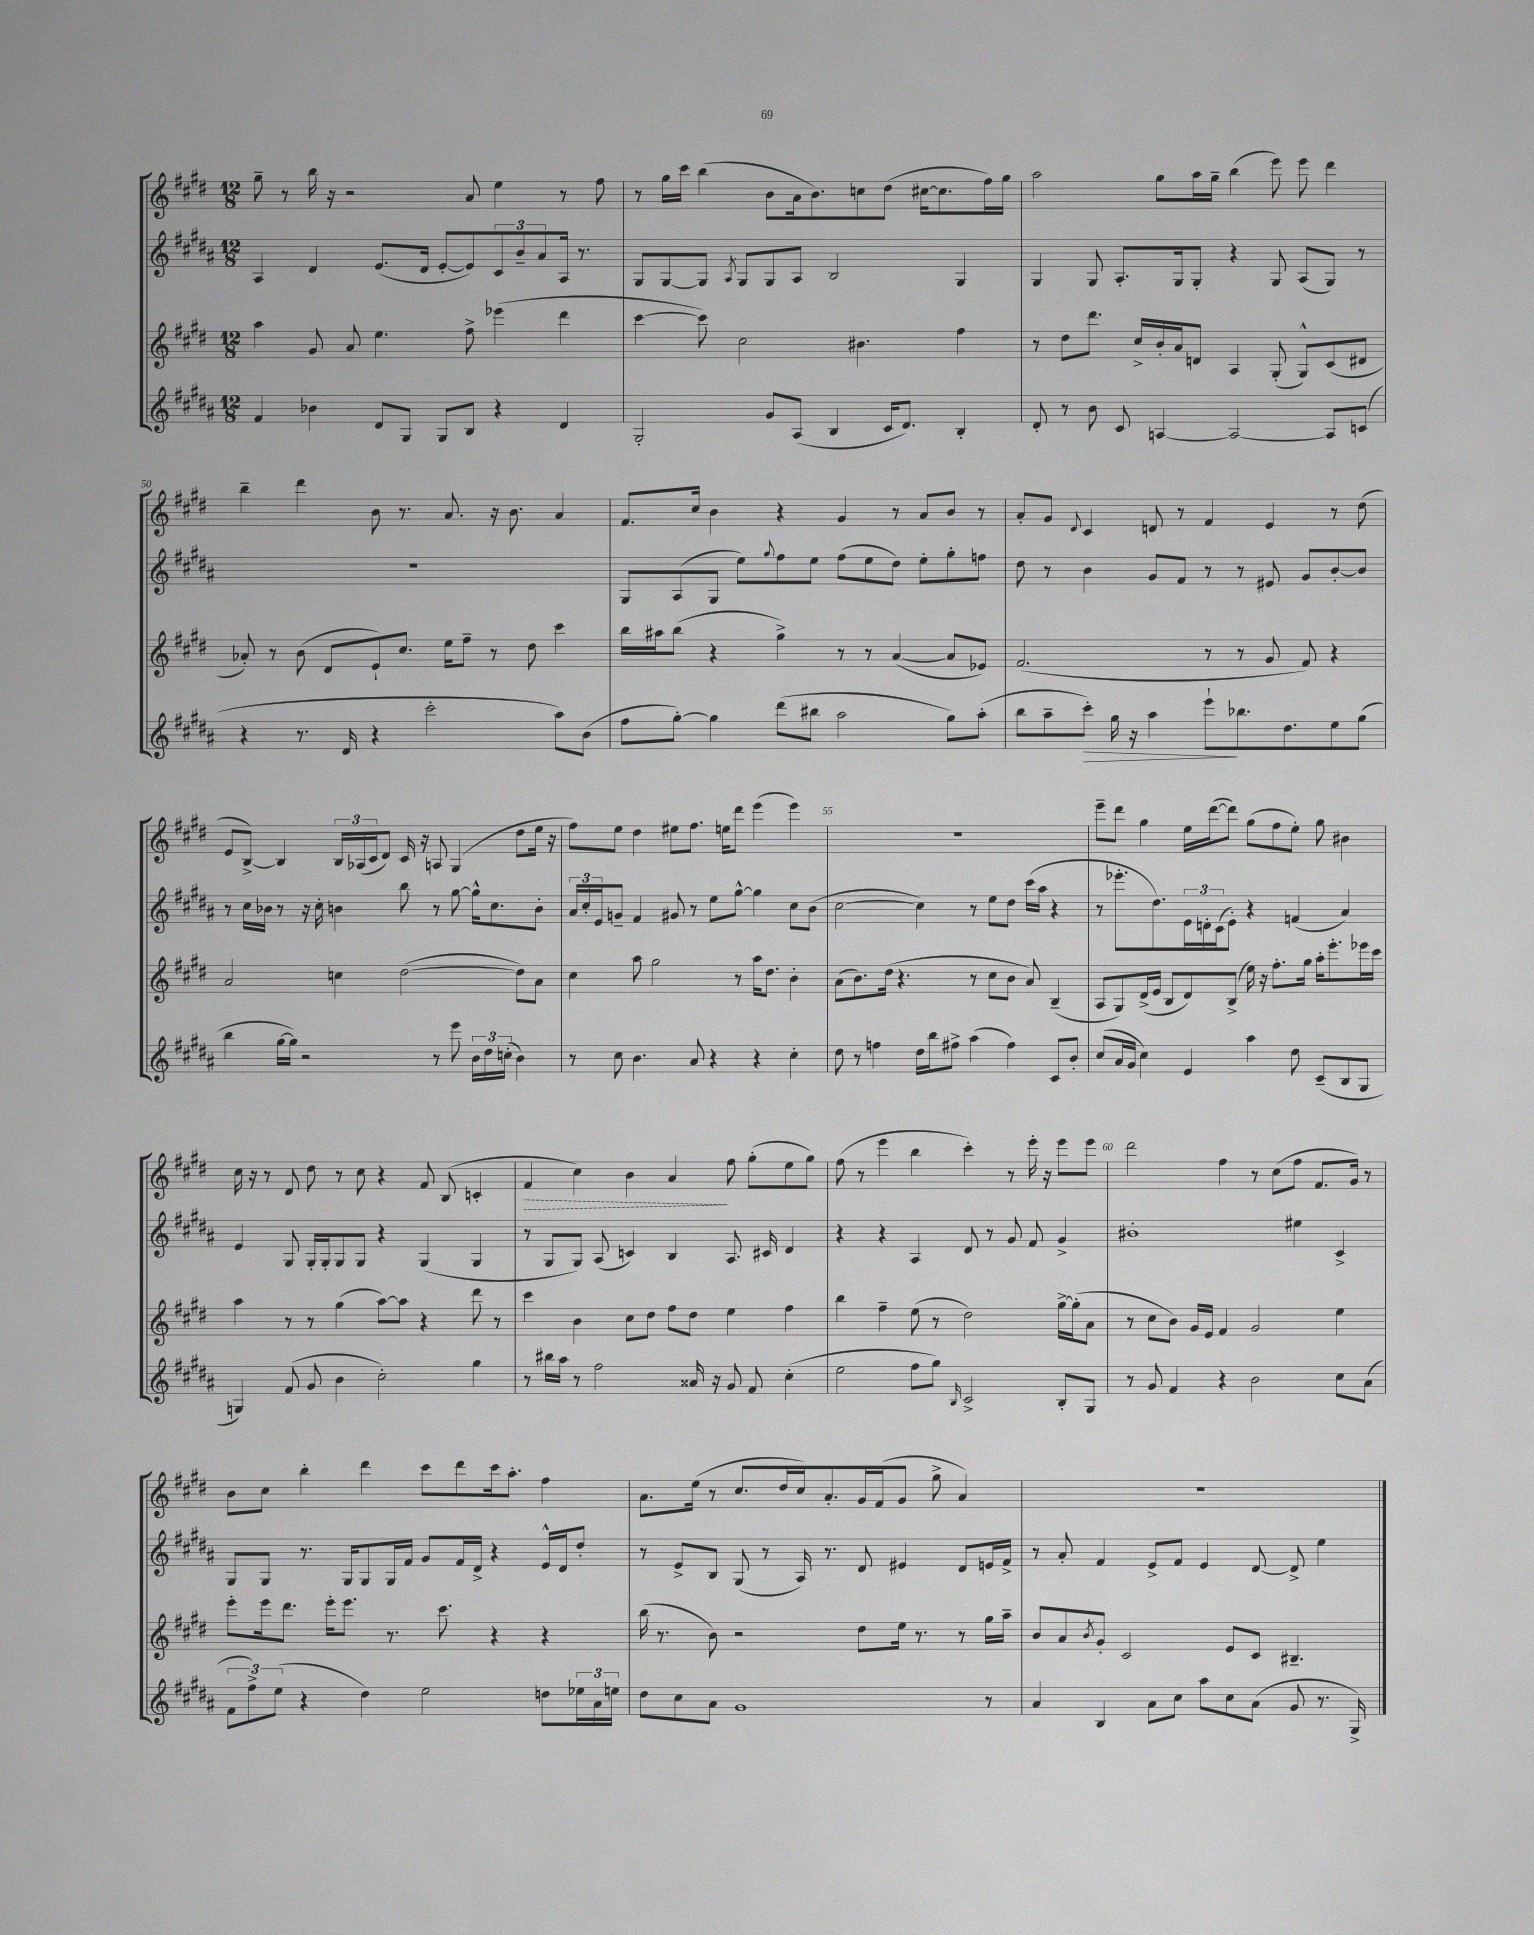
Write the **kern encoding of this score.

**kern	**kern	**kern	**kern
*staff4	*staff3	*staff2	*staff1
*clefG2	*clefG2	*clefG2	*clefG2
*k[f#c#g#d#a#]	*k[f#c#g#d#]	*k[f#c#g#d#a#]	*k[f#c#g#d#]
*M12/8	*M12/8	*M12/8	*M12/8
4f#	4aa	4A#	8gg#~
.	.	.	8r
4b-	8g#	4d#	16bb
.	.	.	16r
.	8a	.	2r
8d#	4.ee	(8.e	.
8G#	.	.	.
.	.	16d#	.
8G#	.	[8e'	.
8B	8ff#^	8e])	8a
4r	(4eee-	12c#	4ee
.	.	12b~	.
.	.	12a#	.
4d#	4ddd#	16A#	8r
.	.	8.r	.
.	.	.	8ff#
=	=	=	=
2G#'	[4ccc#	8G#	8r
.	.	[8G#	16gg#
.	.	.	16ccc#
.	8ccc#])	8G#]	(4bb
.	.	8qA#	.
.	2cc#	8G#	.
8g#	.	8G#	8b
(8A#	.	8A#	16a
.	.	.	8.b)
4B	.	2B	.
.	4.b#	.	8cc
16c#	.	.	(8dd#
8.d#)	.	.	.
.	.	.	[16cc#
.	.	.	8.cc#]
4B'	4ff#	4G#	.
.	.	.	16ff#)
.	.	.	16gg#
=	=	=	=
8d#'	8r	4G#	2aa
8r	8dd#	.	.
8b	8.ddd#	8G#	.
8c#	.	8.A#'	.
.	16cc#^	.	.
[4A	16b'	.	8gg#
.	16a	16G#	.
.	8d	8G#'	16aa
.	.	.	16gg#~
2A_	4A	4r	(4bb
.	(8G#'	8G#	8eee)
.	8G#^^)	(8A#	8eee
8A]	(8c#	8G#)	4ddd#
(8c	8d#	8r	.
=	=	=	=
4r	8a-')	1.r	4bb~
.	8r	.	.
8.r	(8b	.	4ddd#
.	8d#	.	.
16d#	.	.	.
4r	8e`)	.	8b
.	8.cc#	.	8.r
2ccc#'	.	.	.
.	16ee	.	8.a
.	8ff#~	.	.
.	8r	.	16r
.	.	.	8.b
.	8dd#	.	.
8aa#)	4ccc#	.	4a
(8b	.	.	.
=	=	=	=
8ff#	16bb	8G#	8.f#
.	16aa#	.	.
[8gg#')	(8bb	(8A#	.
.	.	.	16cc#
4gg#]	4r	8G#	4b
.	.	8ee)	.
.	.	8qqgg#	.
(8ddd#	4gg#^)	8ff#	4r
8bb#	.	8ee	.
2aa#	8r	(8ff#	4g#
.	8r	8ee	.
.	([4a	8dd#)	8r
.	.	8ee'	8a
8gg#)	8a]	8gg#'	8b
(8aa#'	8e-)	8ff	8r
=	=	=	=
8bb	(2.f#	8dd#	8a'
8aa#~	.	8r	8g#
.	.	.	8qqd#
8ccc#')	.	4b	4c#
16gg#	.	.	.
16r	.	.	.
4aa#	.	8g#	8d
.	.	8f#	8r
8eee`	8r	8r	4f#
8.bb-	8r	8r	.
.	8g#	8e#	4e
8.dd#	.	.	.
.	8f#)	8g#	.
8ee	4r	[8b'	8r
(8gg#	.	8b]	(8dd#
=	=	=	=
4bb	2a	8r	8e
.	.	16cc#	[8B^)
.	.	16b-	.
[16gg#	.	8r	4B]
16gg#])	.	.	.
2r	.	16r	.
.	.	16cc#'	.
.	4cc	4b	24B
.	.	.	(24A-
.	.	.	24c#
.	.	.	8d#)
.	([2dd#	8bb	16c#
.	.	.	16r
8r	.	8r	8A
8eee	.	[8gg#	(4G#
24b	.	16gg#^^]	.
24dd#	.	.	.
.	.	8.cc#	.
(24cc'	.	.	.
4b)	8dd#])	.	8dd#
.	8a	8b'	16ee
.	.	.	16r
=	=	=	=
8r	4cc#	24a#	8ff#)
.	.	24cc#'	.
.	.	24e	.
8cc#	.	8g~	8ee
4.b	8aa	4f#	4dd#
.	2gg#	.	.
.	.	8g#	8ee#
8a#	.	8r	8.ff#
4r	.	8ee	.
.	.	.	16ee
.	8r	[8gg#^^	8ddd#
4r	16aa	4gg#]	(4eee
.	8.dd#	.	.
4cc#'	4b'	8cc#	4eee)
.	.	(8b	.
=	=	=	=
8dd#	(8a	[2cc#	1.r
8r	8.b)	.	.
4ff	.	.	.
.	(16dd#	.	.
.	4.r	.	.
16dd#	.	4cc#])	.
16bb	.	.	.
8ff#^	.	.	.
(4aa#	8r	8r	.
.	8cc#	8ee	.
4ff#)	8b	8dd#	.
.	8a)	(16ccc#	.
.	.	16aa#	.
8c#	(4B~	4r	.
8b'	.	.	.
=	=	=	=
(8cc#	8A	8r	8eee~
16a#	8G#)	8.eee-'	8ddd#
16g#	.	.	.
4cc#)	(16d#^	.	4gg#
.	16e	8.dd#)	.
.	8B	.	.
4e	8d#)	24e	16ee
.	.	24d'	.
.	.	.	([16ddd#
.	.	(24c#	.
.	(8B^	8e')	8ddd#])
4aa#	16ee)	4r	(8gg#
.	16r	.	.
.	8.ff#'	.	8ff#
8dd#	.	(4f	8ee')
.	16gg#	.	.
(8c#~	16aa'	.	8gg#
.	8.eee'	.	.
8B	.	4a#)	4b#
8G#	16eee-	.	.
.	16ccc#	.	.
=	=	=	=
4G)	4aa	4e	16cc#
.	.	.	16r
.	.	.	8r
(8f#	8r	8G#	8d#
8g#	8r	16G#'	8dd#
.	.	16G#'	.
4b	(4gg#	8G#	8r
.	.	8G#	8cc#
2cc#')	[8aa)	4r	4r
.	8aa]	.	.
.	4r	(4G#	8f#
.	.	.	(8B
4gg#	8ddd#	4G#	4c'
.	8r	.	.
=	=	=	=
8r	4ccc#	8r	4f#
16bb#	.	8G#	.
16aa#	.	.	.
8r	4b	8G#)	4cc#)
2ff#	.	(8A#	.
.	8cc#	4c)	4b
.	8dd#	.	.
.	8ff#	4B	4a
16a##	8dd#	.	.
16r	.	.	.
8g#	4ee	8.A#	8ff#
8f#	.	.	(8gg#'
.	.	16c#	.
(4cc#'	4ff#	4d#	8ee
.	.	.	8gg#)
=	=	=	=
2ee	4bb	4r	(8ff#
.	.	.	8r
.	4ff#~	4r	4eee
8ff#	(8ee	4A#	4bb
8gg#)	8r	.	.
16qqB	.	.	.
2c#^	2dd#)	8d#	4ccc#')
.	.	8r	.
.	.	8g#	8r
.	.	8f#	16eee'
.	.	.	16r
8B'	[16gg#^	4g#^	8eee
.	(16gg#']	.	.
8G#	8a	.	8eee
=	=	=	=
8r	8r	1b#'	2ddd#
8g#	8cc#	.	.
4f#	8b)	.	.
.	16g#	.	.
.	16e	.	.
4r	4f#	.	4ff#
2b	2g#	.	8r
.	.	.	(8cc#
.	.	4ee#	8ff#
.	.	.	8.f#
8cc#	4ee	4c#^	.
.	.	.	16g#)
(8a#	.	.	8r
=	=	=	=
12f#	8eee'	8G#	8b
12ff#^)	.	.	.
.	16eee	8G#	8cc#
(12ee	.	.	.
.	8.ddd#	.	.
4r	.	8.r	4bb'
.	16eee'	.	.
.	8.eee	16G#	.
4dd#)	.	8G#	4ddd#
.	8.r	16G#	.
.	.	16f#	.
2ee	.	8g#	8ccc#
.	8.ccc#	.	.
.	.	16f#	8ddd#
.	.	16d#^	.
.	4r	4r	16ccc#
.	.	.	8.aa'
8dd	4r	16e^^	4ff#
.	.	16d#	.
24ee-	.	8dd#'	.
24a#	.	.	.
24ee	.	.	.
=	=	=	=
8dd#	(16bb	8r	8.a
.	8.r	.	.
8cc#	.	8e^	.
.	.	.	(16ee
8a#	8b)	8B	8r
1g#	2r	(8G#	8.cc#
.	.	8r	.
.	.	.	16dd#
.	.	16A#)	16cc#)
.	.	8.r	8.a'
.	8dd#	8d#	16g#
.	.	.	(16f#
.	16ee	4e#	8g#
.	8.r	.	.
.	.	.	8gg#^
.	8r	8d#	4a)
8r	16gg#	16e	.
.	16aa~	16f#^	.
=	=	=	=
4a#	8b	8r	1.r
.	8a	8a#'	.
.	8qb	.	.
4B	8g#'	4f#	.
.	2c#	.	.
8a#	.	8e^	.
8cc#	.	8f#	.
8aa#	.	4e	.
8cc#	8e	.	.
(8a#	8c#	[8d#	.
8g#	4.B#~	8d#^]	.
8.r	.	4ee	.
16G#^)	.	.	.
==	==	==	==
*-	*-	*-	*-
